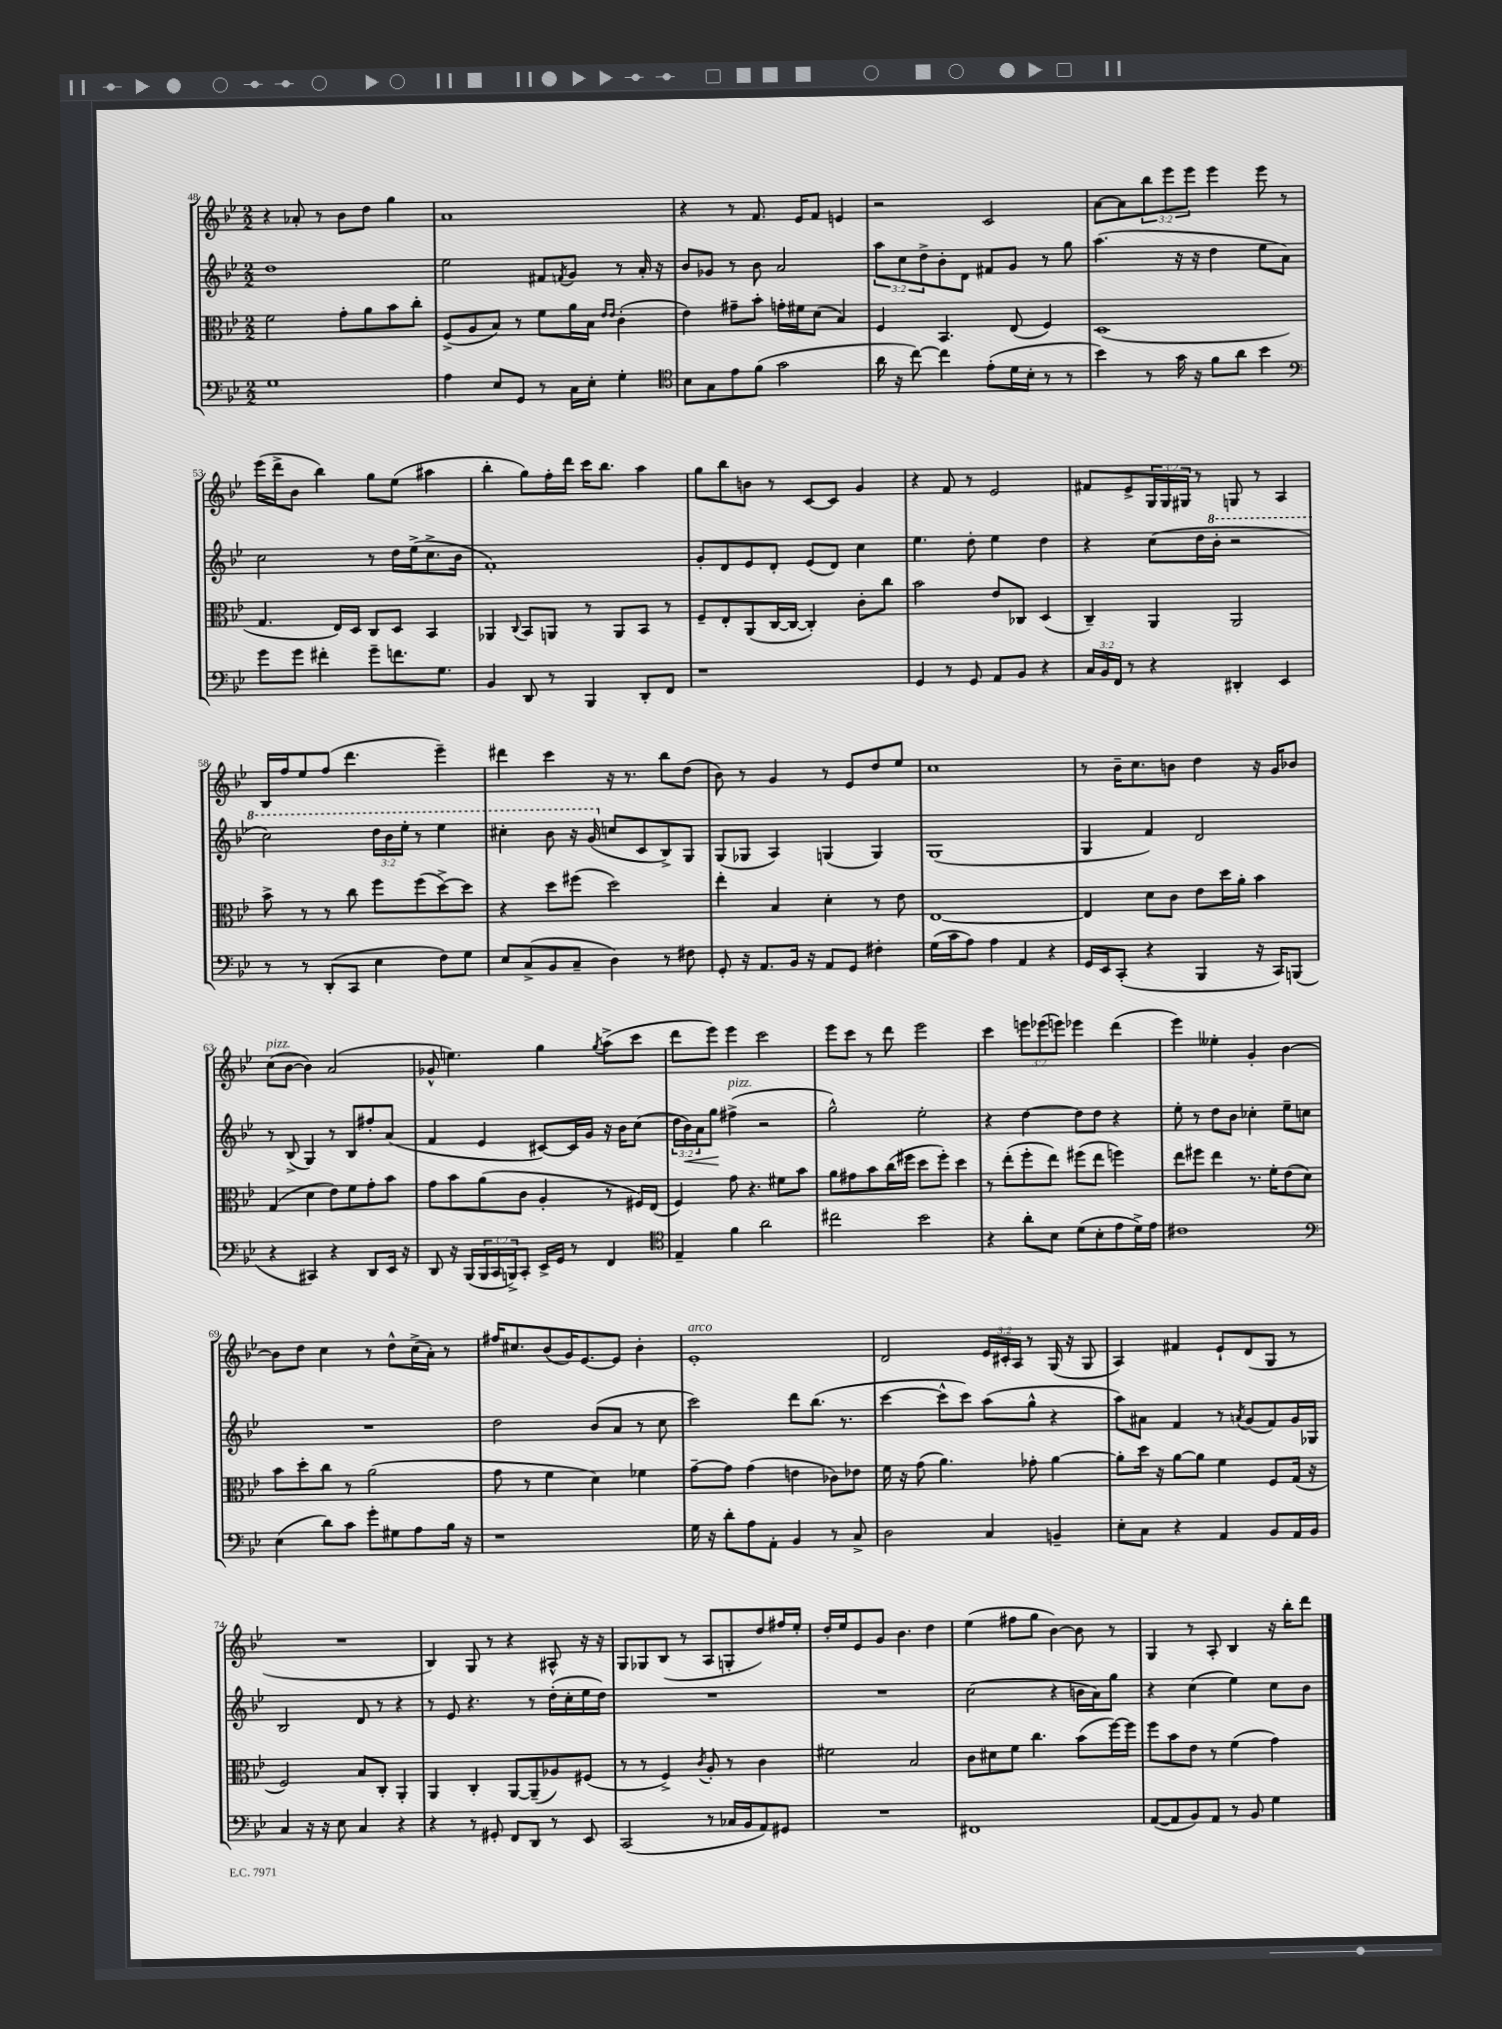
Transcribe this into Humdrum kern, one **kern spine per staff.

**kern	**kern	**kern	**kern
*staff4	*staff3	*staff2	*staff1
*clefF4	*clefC3	*clefG2	*clefG2
*k[b-e-]	*k[b-e-]	*k[b-e-]	*k[b-e-]
*M2/2	*M2/2	*M2/2	*M2/2
1G	2f	1dd	4r
.	.	.	8a-'
.	.	.	8r
.	8g'	.	8b-
.	8a	.	8dd
.	8b-	.	4gg
.	8cc'	.	.
=	=	=	=
4A	(8F^	2ee-	1a
.	8A	.	.
8E-	8B-)	.	.
8GG	8r	.	.
8r	8f	8f#	.
.	.	8qf	.
16C	16a	8g	.
16E-'	16B-	.	.
.	16qqe-	.	.
.	16qqe-	.	.
4G'	(4c'	8r	.
.	.	16a'	.
.	.	16r	.
=	=	=	=
*clefC4	*	*	*
8B-	4e-)	8b-	4r
8G	.	8g-	.
8e-	8g#~	8r	8r
(8f	8b-'	8b-	8.f
2g	16g'	2a	.
.	16f#	.	16e-
.	(8d	.	8f
.	4B-)	.	4e
=	=	=	=
16a	4F	12aa	2r
16r	.	.	.
.	.	12cc	.
[8cc)	.	.	.
.	.	12dd^	.
4cc]	4.BB-	8b-'	.
.	.	8d	.
(8e-'	.	8f#	2c
16d	(8E-	8g	.
16B-'	.	.	.
8r	4F)	8r	.
8r	.	8gg	.
=	=	=	=
4b-)	(1D	(4.aa	[8a
.	.	.	8a]
8r	.	.	12bb-
.	.	.	12eee-
16g	.	16r	.
.	.	.	12eee-
16r	.	16r	.
8f	.	4dd	4eee-
8a	.	.	.
4b-	.	8ee-	8eee-
.	.	8a)	8r
=	=	=	=
*clefF4	*	*	*
8g	4.G	2cc	(16eee-
.	.	.	16ddd^
8g	.	.	8b-
4f#'	.	.	4bb-)
.	16E-)	.	.
.	16D	.	.
8g~	8C	8r	8gg
8.f	8D	16dd	(8ee-
.	.	(16ee-^	.
.	4BB-	8.cc^	4aa#
8.G	.	.	.
.	.	16b-	.
=	=	=	=
4BB-	4AA-	1f')	4bb-'
.	8qqC	.	.
8DD	8BB-	.	8gg)
8r	8AA	.	16ff'
.	.	.	16ddd
4BBB-	8r	.	16ccc
.	.	.	8.bb-
.	8AA	.	.
8DD'	8BB-	.	4aa
8FF	8r	.	.
=	=	=	=
1r	8F~	8g'	8gg
.	8E-'	8d	8bb-
.	(8AA	8e-	8b
.	[16C	8d'	8r
.	16C_	.	.
.	4C'])	(8e-	[8c
.	.	8d)	8c]
.	8c'	4cc	4g
.	8cc	.	.
=	=	=	=
4GG	2b-	4.ee-	4r
8r	.	.	8f
8GG	.	8dd'	8r
8AA	8e-	4ee-	2e-
8BB-	8C-	.	.
4r	(4D	4dd	.
=	=	=	=
24C	4C~)	4r	8f#
24BB-	.	.	.
24FF	.	.	.
8r	.	.	8e-^
4r	4AA	(8cc	24G
.	.	.	24G
.	.	.	24G#
.	.	16dd	8r
.	.	16bb-'	.
4DD#'	2AA	2r	8G
.	.	.	8r
4EE-	.	.	4A
=	=	=	=
8r	8b-^	2ccc)	16B-
.	.	.	16ff
8r	8r	.	8ee-
(8DD'	8r	.	(8ff
8CC	8cc	.	4.ddd
4E-	8ff	24ddd	.
.	.	24bb-	.
.	.	24eee-'	.
.	(8ff	8r	.
8F)	[8dd^)	4eee-	4eee-~)
8G	8dd]	.	.
=	=	=	=
8E-	4r	4ccc#'	4ddd#
(8C^	.	.	.
8BB-	8dd	8bb-	4ccc
8C~	(8ff#	16r	.
.	.	(16gg	.
4D)	2dd)	8cc	16r
.	.	.	8.r
.	.	8c	.
8r	.	8B-^)	8bb-
8F#	.	8G	(8dd
=	=	=	=
8GG'	4ee-'	(8G	8b-)
16r	.	8G-	8r
8.AA	.	.	.
.	4B-	4A)	4g
16BB-	.	.	.
16r	.	.	.
8AA	4d'	(4G	8r
8GG	.	.	8e-
4F#'	8r	4G)	8dd
.	8e-	.	8ee-
=	=	=	=
(16G	[1E-	(1G	1cc
16c	.	.	.
8A)	.	.	.
4A	.	.	.
4AA	.	.	.
4r	.	.	.
=	=	=	=
16GG	4E-]	4G	8r
16EE-	.	.	.
(8CC'	.	.	16b-~
.	.	.	8.cc
4r	8d	4f)	.
.	8c	.	8b
4BBB-	8e-	2d	4dd
.	16dd	.	.
.	16a'	.	.
16r	4b-	.	16r
16CC)	.	.	16g
(8BBB	.	.	8b-
=	=	=	=
4r	(4G	8r	(8cc
.	.	(8B-^	[8b-
4CC#)	4d	4G)	4b-])
4r	8e-)	8r	(2a
.	8f	8B-	.
8DD	8g'	8ff#'	.
16EE-	8b-	(8a	.
16r	.	.	.
=	=	=	=
8DD	8g	4f	8g-^^
16r	8b-	.	4.ee)
(16BBB-	.	.	.
24BBB-	(8a	4e-	.
24CC	.	.	.
24BBB^)	.	.	.
8CC'	8c	.	.
16EE-^	4A'	[8c#)	4gg
16GG	.	.	.
8r	.	16c#]	.
.	.	16g	.
.	.	.	8qgg
4FF	8r	16r	(8aa^
.	.	16b-	.
.	16F#)	(8cc	8ccc
.	(16E-	.	.
=	=	=	=
*clefC4	*	*	*
4E-~	4F)	24dd	8ddd
.	.	24b-)	.
.	.	24a	.
.	.	8gg	8eee-)
4f	8g	(4ff#^	4eee-
.	4.r	.	.
2a	.	2r	2ccc
.	8f#	.	.
.	8b-	.	.
=	=	=	=
2cc#	8a	2gg^^)	8eee-
.	8g#	.	8ccc
.	8b-	.	8r
.	(16cc	.	8ddd
.	16ff#	.	.
2b-	8dd	2ee-'	2eee-
.	8ff#')	.	.
.	4dd	.	.
=	=	=	=
4r	8r	4r	4ccc
.	(8ee-'	.	.
8a'	8ff'	[4dd	12eee
.	.	.	(12eee-
8B-	8ee-)	.	.
.	.	.	12eee)
(8d	(8ff#	8dd]	4eee-
8B-'	8ee-	8dd	.
8e-	4ff)	4r	(4ddd
16d^)	.	.	.
16e-	.	.	.
=	=	=	=
1c#	8ee-	8ee-'	4eee-)
.	8ff#	8r	.
.	4ee-	8dd	4ee--'
.	.	8b-	.
.	8.r	4cc-'	4g'
.	16f'	.	.
.	(8e-	8ee-~	[4b-
.	8d)	8cc	.
=	=	=	=
*clefF4	*	*	*
(4E-	8b-	1r	8b-]
.	8dd'	.	8dd
8d)	8cc	.	4cc
8c	8r	.	.
8g'	(2a	.	8r
8G#	.	.	8dd^^
8A	.	.	(16cc^
.	.	.	16a')
16B-	.	.	8r
16r	.	.	.
=	=	=	=
1r	8g	2dd	16ff#
.	.	.	8.cc#
.	8r	.	.
.	4f	.	(8b-
.	.	.	16g)
.	.	.	[8.e-
.	4d)	(8b-	.
.	.	8a	8e-]
.	4f-	8r	4b-'
.	.	8cc	.
=	=	=	=
16G	[8g~	2ccc)	1e-'
16r	.	.	.
8d'	8g]	.	.
8A	(4g	.	.
8AA'	.	.	.
4BB-	4e	8ddd	.
.	.	(8.bb-	.
8r	8c-)	.	.
.	.	8.r	.
8C^	8e-	.	.
=	=	=	=
2D	16f	[4ccc	2d
.	16r	.	.
.	(8g	.	.
.	4.a)	8ccc^^]	.
.	.	8ccc)	.
4C	.	(8aa	24e-
.	.	.	24c#'
.	.	.	24A
.	8g-'	8gg^^	8r
4BB~	[4a	4r	(16G
.	.	.	16r
.	.	.	8G
=	=	=	=
8E-'	8a']	8aa)	4A)
8C	16dd	8a#	.
.	16r	.	.
4r	[8a	4f	4f#
.	8a]	.	.
4AA	4f	8r	8e-`
.	.	8qa	.
.	.	(8g	(8d
8BB-	8F	8f)	8G
16AA	(16G	16g	8r
16BB-	16r	16G-	.
=	=	=	=
4C	2F)	2B-	1r
16r	.	.	.
16r	.	.	.
8E-	.	.	.
4C	8B-	8d	.
.	8C'	8r	.
4r	4AA'	4r	.
=	=	=	=
4r	4AA	8r	4B-)
.	.	8e-	.
8r	4C'	4.r	8G
8GG#'	.	.	8r
8FF	[8AA	.	4r
8DD	(8AA~]	8r	.
8r	8A-)	(16dd'	8A#^^
.	.	16cc'	.
8EE-	(8F#	16ee-	16r
.	.	16dd)	16r
=	=	=	=
(2CC	8r	1r	8G
.	8r	.	8G-
.	4F^)	.	(8B-
.	.	.	8r
.	8qc	.	.
8r	8A'	.	8A
16C-	8r	.	8G'
16BB-	.	.	.
8AA)	4c	.	8dd)
8GG#	.	.	16ff#
.	.	.	16ee-'
=	=	=	=
1r	2f#	1r	16dd'
.	.	.	16ee-
.	.	.	8e-
.	.	.	8g
.	.	.	4.b-
.	2B-	.	.
.	.	.	4dd
=	=	=	=
1FF#	8c	(2cc	(4ee-
.	8d#	.	.
.	8f	.	8ff#
.	4.cc	.	8gg
.	.	4r	[4b-)
.	(8b-	16b	8b-]
.	.	16a)	.
.	[16ff)	8gg	8r
.	16ff]	.	.
=	=	=	=
([8AA	8ff	4r	4G
8AA]	8b-	.	.
8BB-)	8e-	(4cc	8r
8AA	8r	.	8A'
8r	(4f	4ee-)	4B-
8BB-	.	.	.
4G	4g)	8cc	16r
.	.	.	16bb-'
.	.	8b-	8ddd
==	==	==	==
*-	*-	*-	*-
